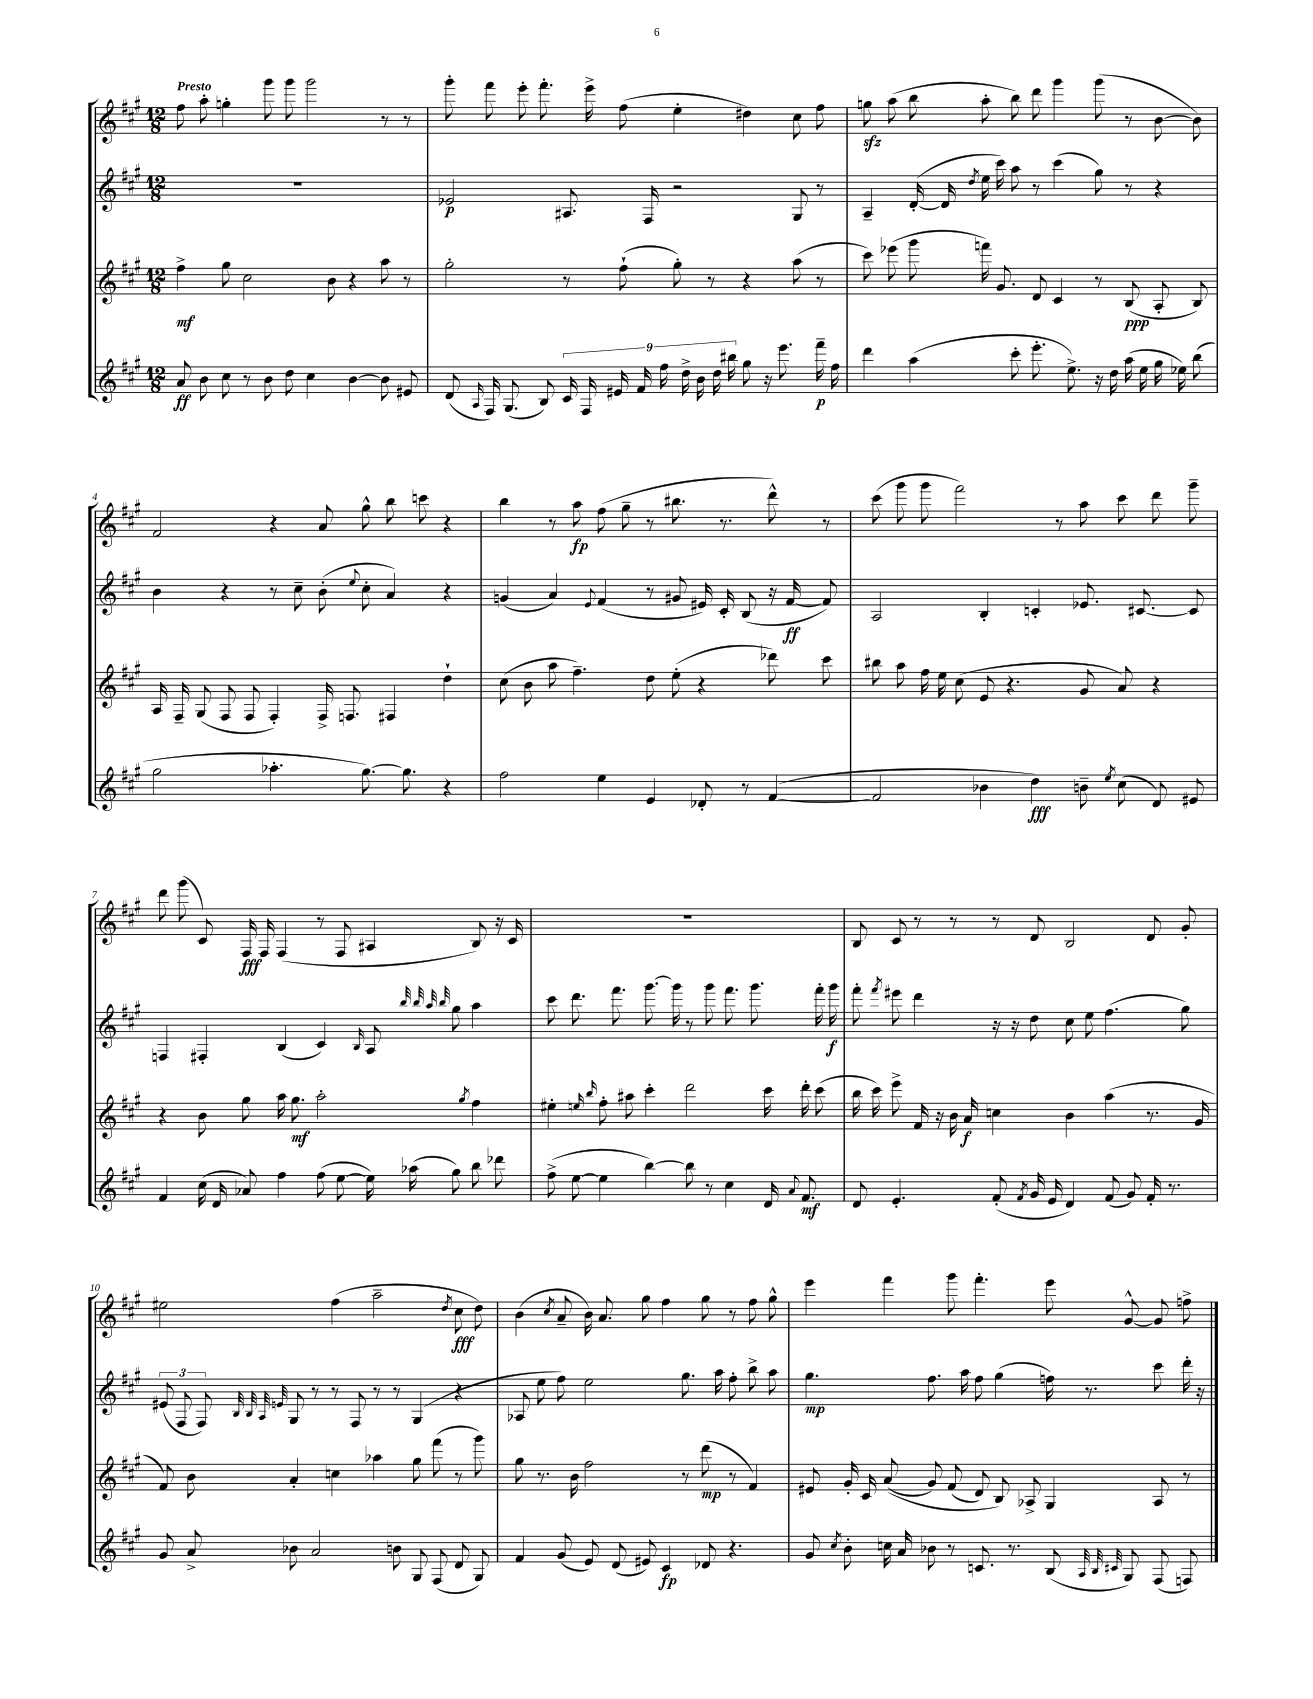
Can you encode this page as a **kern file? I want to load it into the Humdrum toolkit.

**kern	**kern	**kern	**kern
*staff4	*staff3	*staff2	*staff1
*clefG2	*clefG2	*clefG2	*clefG2
*k[f#c#g#]	*k[f#c#g#]	*k[f#c#g#]	*k[f#c#g#]
*M12/8	*M12/8	*M12/8	*M12/8
8a/	4ff#^\	1.r	8ff#\
8b\	.	.	8aa'\
8cc#\	8gg#\	.	4gg'\
8r	2cc#\	.	.
8b\	.	.	8ggg#\
8dd\	.	.	8ggg#\
4cc#\	.	.	2ggg#\
.	8b\	.	.
[4b\	4r	.	.
8b\]	8aa\	.	8r
8e#/	8r	.	8r
=	=	=	=
(8d/	2gg#'\	2e-/	8ggg#'\
16qqA/	.	.	.
16F#/)	.	.	8fff#\
(8.G#/	.	.	.
.	.	.	8eee'\
8B/)	.	.	8.fff#'\
18c#/	8r	8.A#/	.
18F#/	.	.	.
.	.	.	16eee^\
18e#/	.	.	.
.	(8ff#`\	.	(8ff#\
18f#/	.	.	.
.	.	16F#/	.
18ff#\	.	.	.
.	8gg#'\)	2r	4ee'\
18dd^\	.	.	.
18b\	.	.	.
.	8r	.	.
18dd\	.	.	.
18bb#\	.	.	.
8gg#\	4r	.	4dd#\)
16r	.	.	.
8.eee\	.	.	.
.	(8aa\	8G#/	8cc#\
16fff#~\	8r	8r	8ff#\
16ff#\	.	.	.
=	=	=	=
4ddd\	8ccc#\)	4A~/	8gg\
.	(8eee-\	.	(8aa\
(4aa\	8ggg#\	([16d'/	8bb\
.	.	16d/]	.
.	.	8qdd/	.
.	16fff\)	16ee\	8aa'\
.	8.g#/	16ccc#\)	.
8ccc#'\	.	8aa\	8bb\)
8.eee'\	8d/	8r	8ddd\
.	4c#/	(4ccc#\	4ggg#\
8.ee^\)	.	.	.
16r	8r	8gg#\)	(8ggg#\
16dd\	.	.	.
(16aa\	(8B/	8r	8r
16ee\	.	.	.
16gg#\	8A'/	4r	[8b\
16ee-\)	.	.	.
(8bb\	8B/)	.	8b\])
=	=	=	=
2gg#\	16A/	4b\	2f#/
.	16F#~/	.	.
.	(8G#/	.	.
.	8F#/	4r	.
.	8F#/	.	.
4.aa-'\	4F#'/)	8r	4r
.	.	8cc#~\	.
.	16F#^/	(8b'\	8a/
.	8.F/	.	.
.	.	8qqee/	.
[8.gg#\)	.	8cc#'\	8gg#^^\
.	4F#/	4a/)	8bb\
8.gg#\]	.	.	.
.	.	.	8ccc\
4r	4dd`\	4r	4r
=	=	=	=
2ff#\	(8cc#\	(4g/	4bb\
.	8b\	.	.
.	8aa\	4a/)	8r
.	4.ff#~\)	.	8aa\
.	.	8qqe/	.
4ee\	.	(4f#/	(8ff#\
.	.	.	8gg#~\
4e/	8dd\	8r	8r
.	(8ee'\	8g#/	8.bb#\
8d-'/	4r	16e#/)	.
.	.	16c#'/	8.r
8r	.	(8B/	.
([4f#/	8ddd-\)	16r	8ddd^^\)
.	.	[16f#/	.
.	8ccc#\	8f#/])	8r
=	=	=	=
2f#/]	8bb#\	2A/	(8ccc#\
.	8aa\	.	8ggg#\
.	16ff#\	.	8ggg#\
.	16ee\	.	.
.	(8cc#\	.	2fff#\)
4b-\	8e/	4B'/	.
.	4.r	.	.
4dd\)	.	4c'/	.
.	.	.	8r
8b~\	8g#/	8.e-/	8aa\
8qee/	.	.	.
(8cc#\	8a/)	.	8ccc#\
.	.	[8.c#/	.
8d/)	4r	.	8ddd\
8e#/	.	8c#/]	8ggg#~\
=	=	=	=
4f#/	4r	4F/	8ddd\
.	.	.	(8ggg#\
(16cc#\	8b\	4F#'/	8c#/)
16d/	.	.	.
8a-/)	8gg#\	.	16F#/
.	.	.	16F#/
4ff#\	16aa\	(4B/	(4F#/
.	8.gg#\	.	.
(8ff#\	2aa'\	4c#/)	8r
[8ee\	.	.	8F#/
.	.	16qqB/	.
16ee\])	.	8A/	4A#/
(16aa-\	.	.	.
.	.	32qqbb/	.
.	.	32qqbb/	.
.	.	32qqaa/	.
.	.	32qqbb/	.
8gg#\)	.	8gg#\	.
.	8qgg#/	.	.
8bb\	4ff#\	4aa\	8B/)
8ddd-\	.	.	16r
.	.	.	16c#/
=	=	=	=
(8ff#^\	4ee#'\	8ccc#\	1.r
[8ee\	.	8.ddd\	.
.	16qqee/	.	.
.	16qqbb/	.	.
4ee\]	8ff#'\	.	.
.	.	8.fff#\	.
.	8aa#\	.	.
[4bb\)	4ccc#'\	[8.ggg#\	.
.	.	16ggg#\]	.
8bb\]	2ddd\	8r	.
8r	.	8ggg#\	.
4cc#\	.	8.fff#\	.
.	.	8.ggg#\	.
16d/	16ccc#\	.	.
8qqa/	.	.	.
8.f#/	16ddd'\	.	.
.	(8ccc#\	16fff#'\	.
.	.	16ggg#\	.
=	=	=	=
8d/	16bb\	8fff#'\	8B/
.	16ccc#\)	.	.
.	.	8qfff#/	.
4.e'/	8eee^\	8eee#\	8c#/
.	16f#/	4ddd\	8r
.	16r	.	.
.	16b\	.	8r
.	16a/	.	.
(8f#'/	4cc\	16r	8r
.	.	16r	.
8qf#/	.	.	.
16g#/	.	8dd\	8d/
16e/	.	.	.
4d/)	4b\	8cc#\	2B/
.	.	8ee\	.
(8f#/	(4aa\	(4.ff#\	.
8g#/)	.	.	.
16f#'/	8.r	.	8d/
8.r	.	.	.
.	.	8gg#\)	8g#'/
.	16g#/	.	.
=	=	=	=
8g#/	8f#/)	(12e#/	2ee#\
.	.	12F#/	.
8a^/	8b\	.	.
.	.	12F#/)	.
.	.	32qqB/	.
.	.	32qqB/	.
.	.	32qqA/	.
.	.	32qqe/	.
8b-\	4a'/	8G#/	.
2a/	.	8r	.
.	4cc\	8r	(4ff#\
.	.	8F#/	.
.	4aa-\	8r	2aa~\
8b\	.	8r	.
8G#/	8gg#\	(4G#/	.
(8F#/	(8fff#\	.	.
.	.	.	8qdd/
8d/	8r	4r	8cc#\
8G#/)	8ggg#\)	.	8dd\)
=	=	=	=
4f#/	8gg#\	8A-/	(4b\
.	8.r	8ee\	.
.	.	.	8qcc#/
(8g#/	.	8ff#\)	8a~/
.	16b\	.	.
8e/)	2ff#\	2ee\	16b\)
.	.	.	8.a/
(8d/	.	.	.
8e#/)	.	.	8gg#\
4c#/	.	.	4ff#\
.	8r	8.gg#\	.
8d-/	(8ddd\	.	8gg#\
.	.	16aa\	.
4.r	8r	8ff#'\	8r
.	4f#/)	8bb^\	8ff#\
.	.	8aa\	8gg#^^\
=	=	=	=
8g#/	8e#/	4.gg#\	4eee\
8qcc#/	.	.	.
8b'\	16g#'/	.	.
.	16c#/	.	.
16cc\	&((8a/	.	4fff#\
16a/	.	.	.
8b-\	8g#/)	8.ff#\	.
8r	(8f#/	.	8ggg#\
.	.	16aa\	.
8.c/	8d/)	8ff#\	4.fff#'\
.	8B/&)	(4gg#\	.
8.r	.	.	.
.	8A-^/	.	.
(8B/	4G#/	16ff\)	8eee\
.	.	8.r	.
32qqA/	.	.	.
32qqB/	.	.	.
32qqc#/	.	.	.
8G#/)	.	.	[8g#^^/
(8F#/	8A-/	8ccc#\	8g#/]
8F/)	8r	16ddd'\	8ff^\
.	.	16r	.
==	==	==	==
*-	*-	*-	*-
